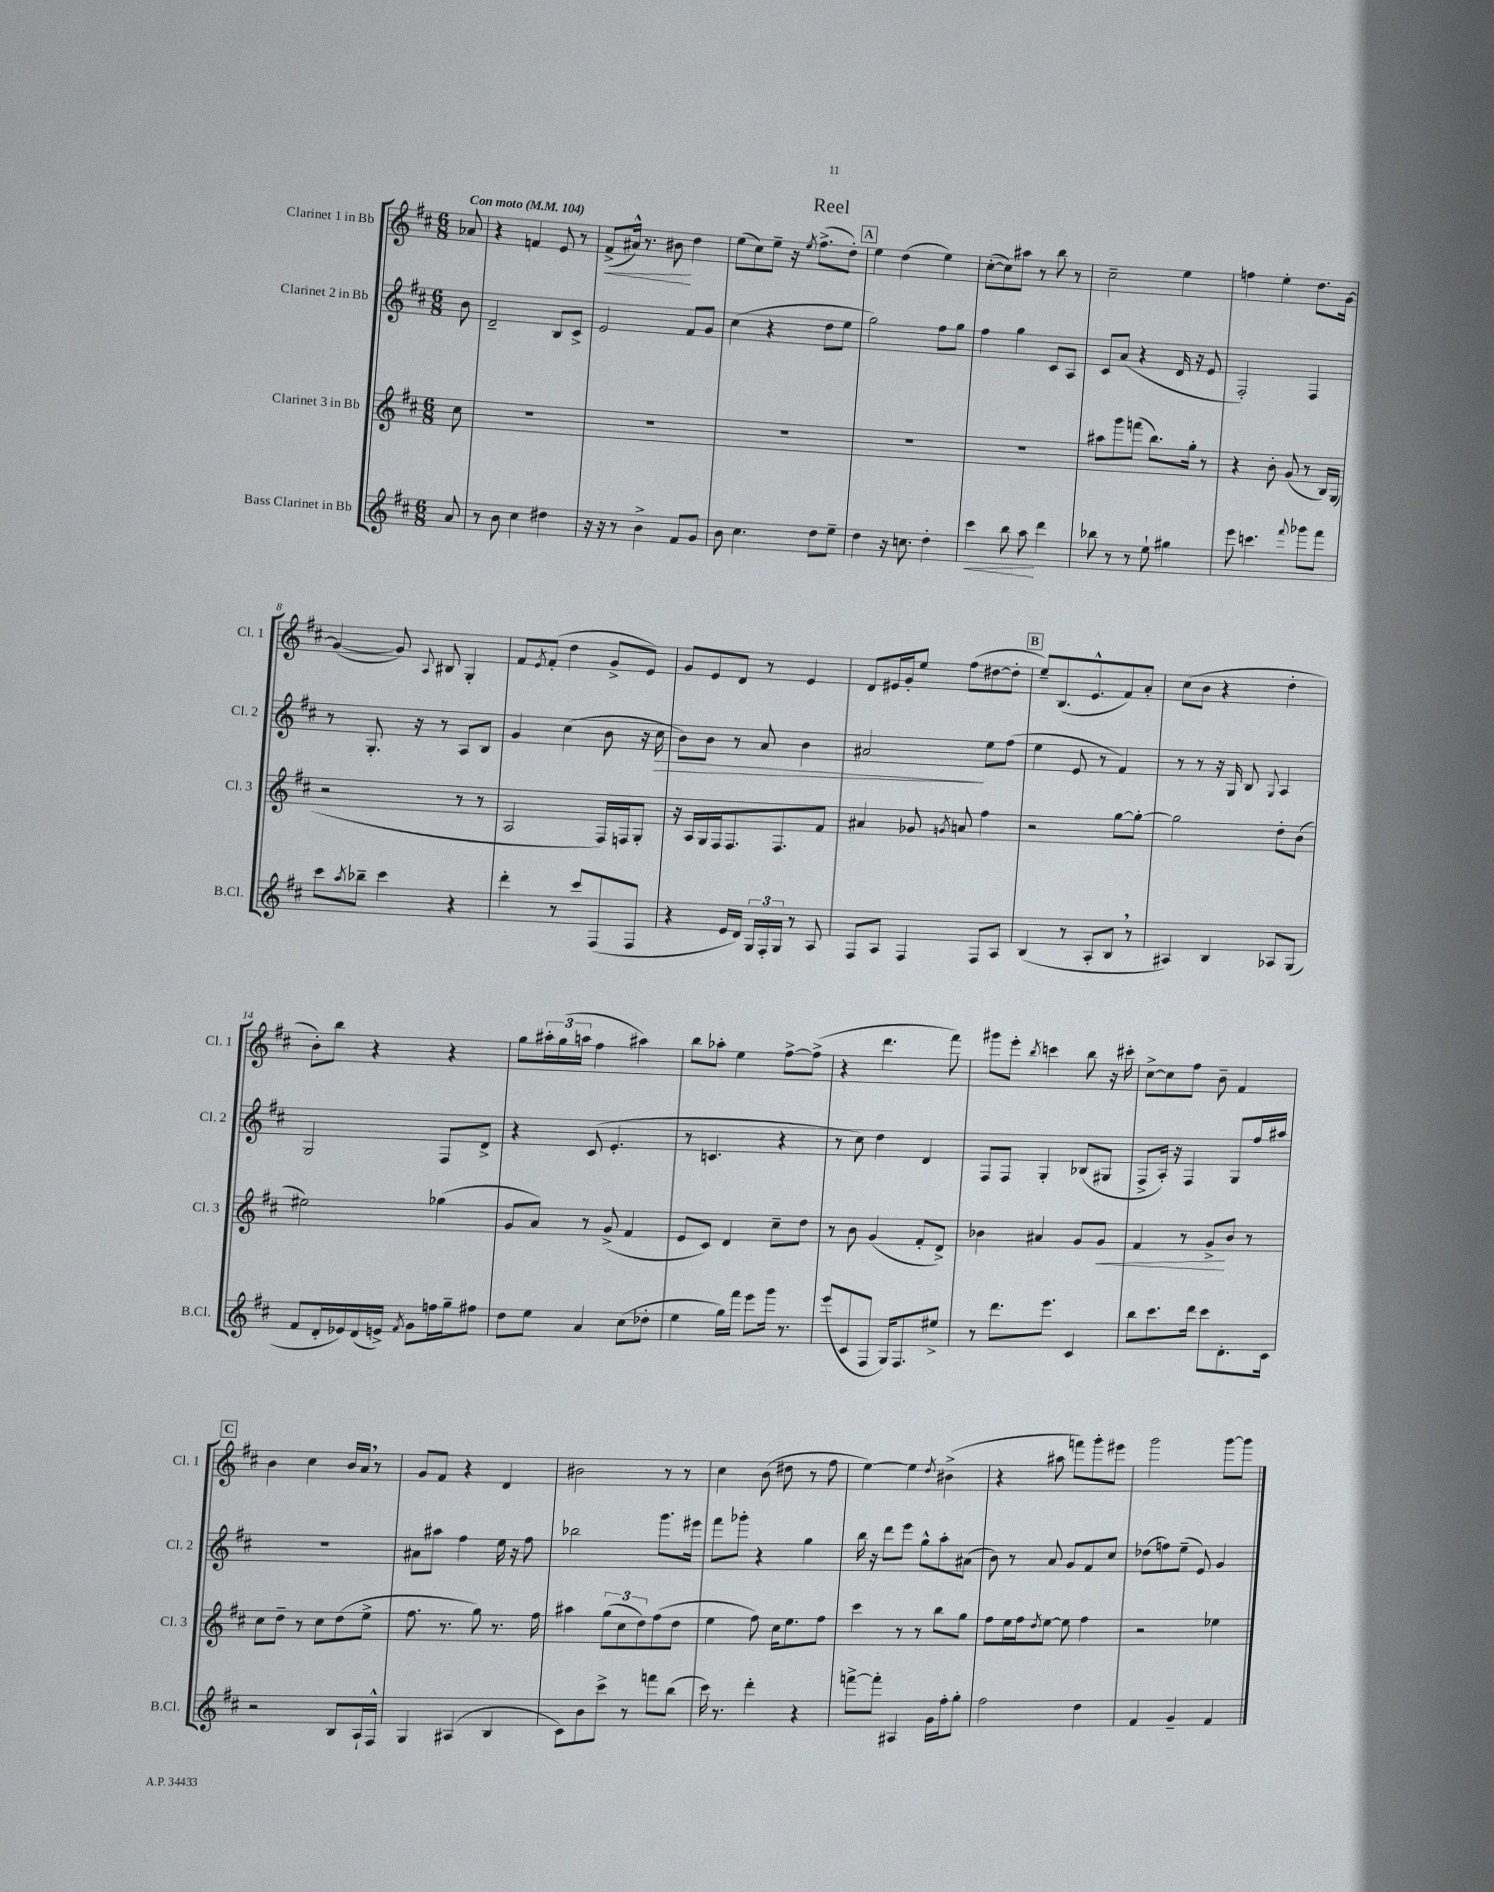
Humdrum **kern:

**kern	**kern	**kern	**kern
*staff4	*staff3	*staff2	*staff1
*clefG2	*clefG2	*clefG2	*clefG2
*k[f#c#]	*k[f#c#]	*k[f#c#]	*k[f#c#]
*M6/8	*M6/8	*M6/8	*M6/8
*MM104	*MM104	*MM104	*MM104
8a	8cc#	8b	8a-
=	=	=	=
8r	2.r	2d~	4r
8b	.	.	.
4cc#	.	.	4f
4dd#	.	8B	8e
.	.	8c#^	8r
=	=	=	=
16r	2.r	2e	(8f#^
16r	.	.	.
8r	.	.	16a#^^)
.	.	.	8.r
4b^	.	.	.
.	.	.	8b#
8f#	.	8f#	4dd
8g	.	8g	.
=	=	=	=
8b	2.r	(4cc#	(8ee
4.cc#	.	.	8cc#)
.	.	4r	8ee~
.	.	.	16r
.	.	.	8qee
.	.	.	(8.ff#^
8dd	.	8dd	.
8ee~	.	8ee	8dd')
=	=	=	=
4dd	2.r	2gg)	4ee
16r	.	.	(4dd
8.cc	.	.	.
4dd'	.	8ff#	4ee)
.	.	8gg	.
=	=	=	=
4ccc#	2.r	4ff#	([8cc#'
.	.	.	8cc#])
8bb	.	4gg	8aa#
8aa	.	.	8r
4ddd	.	8c#	8bb
.	.	8A	8r
=	=	=	=
8bb-	8aa#	8c#	2cc#~
8r	8ggg	(8a	.
8r	(8fff	4r	.
8ee`	8.bb)	.	.
4gg#	.	16d	4ee
.	16gg'	16r	.
.	8r	8e	.
=	=	=	=
8eee	4r	2F#')	4ff
4.ccc	.	.	.
.	8b'	.	4ee'
.	(8g	.	.
8qqfff#	.	.	.
8ggg-	8r	4F#	8.dd
8fff#	16B)	.	.
.	(16G	.	[16g
=	=	=	=
8ccc#	2r	8r	(4g_
8qaa	.	.	.
8bb-~	.	8.G'	.
4ccc#	.	.	8g])
.	.	16r	.
.	.	.	8qqA
.	.	8r	8B#
4r	8r	8A	4G'
.	8r	8B	.
=	=	=	=
4ddd'	2A	4g	8f#
.	.	.	8qe
.	.	.	(8f#'
8r	.	(4cc#	4dd
8ccc#	.	.	.
(8F#	16F#)	8b	8g^
.	16F	.	.
8F#	8G'	16r	8e)
.	.	16cc#	.
=	=	=	=
4r	16r	8b)	8g
.	16A	.	.
.	16G	8b	8e
.	16F#	.	.
16e	8.F#	8r	8d
16d)	.	.	.
24G	.	8a	8r
24F#'	.	.	.
.	8.F#	.	.
24G	.	.	.
8r	.	4b	4e
8A	8f#	.	.
=	=	=	=
8F#	4a#	2a#	8d
8A	.	.	16e#
.	.	.	16g'
4F#	8g-	.	8ee
.	8qg	.	.
.	8a	.	(8ff#
8F#	4ff#	8ee	[8dd#
8A	.	(8ff#	8dd#']
=	=	=	=
(4B	2r	4ee	8ee~)
.	.	.	(8.B
8r	.	8e	.
.	.	.	8.e^^
8A'	.	8r	.
8B	[8gg	4f#)	8f#)
8r	8gg'_	.	8a'
=	=	=	=
4A#)	2gg]	8r	(8cc#
.	.	8r	8b
4B	.	16r	4r
.	.	16G	.
.	.	8B	.
.	.	8qqG	.
8A-	8dd'	4A	4dd'
(8G	(8b	.	.
=	=	=	=
8f#	2ee#)	2G	8b')
16d'	.	.	8bb
16e-)	.	.	.
(16d	.	.	4r
16e^)	.	.	.
8qf#	.	.	.
8g	.	.	.
16ff	(4gg-	8F#	4r
16gg~	.	.	.
8ff#	.	8d^	.
=	=	=	=
8dd	8g	4r	8gg
8ee	8a)	.	24aa#'
.	.	.	(24gg
.	.	.	24aa
4a	8r	(8c#	4ff#
.	(8g^	4.e'	.
(8cc#	4f#	.	4aa#)
8dd-'	.	.	.
=	=	=	=
4ee	8e	8r	8bb
.	8c#)	4.c	8aa-'
16gg)	4d	.	4ee
16fff#	.	.	.
8eee	.	.	.
16ggg	8cc#~	4r	[8ff#^
8.r	.	.	.
.	8dd	.	(8ff#^]
=	=	=	=
(8eee	8r	8r	4r
8c#	8b	8cc#)	.
8F#	(4g	4dd	4.ddd
16G)	.	.	.
8.F#	.	.	.
.	8f#'	4d	.
8ee#^	8d^)	.	8fff#)
=	=	=	=
8r	4b-	8F#	8ggg#
8.ddd	.	8F#	8eee'
.	.	.	8qbb
.	4a#	4G'	4ccc
8.eee	.	.	.
4c#	8g	(8B-	8bb
.	8g	8G#	16r
.	.	.	16ccc#'
=	=	=	=
8bb	4f#	8F#^	[8cc#^
8.ccc#	.	16A')	8cc#]
.	.	16r	.
.	8r	4F#	8ff#
16ddd	.	.	.
8ccc#	8g^	.	8b~
8.d'	8b	8G	4f#
.	8r	16ff#	.
16c#	.	16aa#	.
=	=	=	=
2r	8cc#	2.r	4b
.	8dd~	.	.
.	8r	.	4cc#
.	8cc#	.	.
8B	(8dd	.	16b
.	.	.	16a
16A`	8ee^	.	8r
16F#^^	.	.	.
=	=	=	=
4G	8.ff#	8a#	8g
.	.	8aa#	8f#
.	8.r	.	.
(4A#	.	4ff#	4r
.	8gg)	.	.
4B	8.r	16ee	4d
.	.	16r	.
.	.	8ff#	.
.	16ff#	.	.
=	=	=	=
8c#)	4aa#	2bb-	2b#
8b	.	.	.
8ccc#^	(12gg	.	.
.	12cc#	.	.
8r	.	.	.
.	12dd)	.	.
8fff	(8ff#	8.ggg	8r
(8bb	8dd	.	8r
.	.	16eee#	.
=	=	=	=
16ccc#)	4ee	8fff#	4cc#
8.r	.	.	.
.	.	8ggg-'	.
4ddd'	8ff#)	4r	(8b
.	16cc#	.	8dd#
.	8.ee	.	.
4r	.	4gg	8r
.	8ff#	.	8ff#
=	=	=	=
[8fff^	4ccc#	16bb	[4ee)
.	.	16r	.
8fff']	.	8ddd	.
4A#	8r	8eee	4ee]
.	8r	8gg^^	.
.	.	.	8qdd
16g	8bb	8aa'	(4b#^
16ff#'	.	.	.
8gg'	8gg	(8a#	.
=	=	=	=
2ff#	8ff#	8b)	4r
.	16ee	8r	.
.	16ff#	.	.
.	8qdd	.	.
.	[8ee	8a	8aa#
.	8ee]	8g	8fff)
4dd	4ff#	8f#	8ggg'
.	.	8cc#	8eee#
=	=	=	=
4f#	2r	(8dd-	2ggg
.	.	8ff)	.
4g~	.	(8ee~	.
.	.	8e)	.
4f#	4ee-	4g	[8ggg
.	.	.	8ggg]
==	==	==	==
*-	*-	*-	*-
